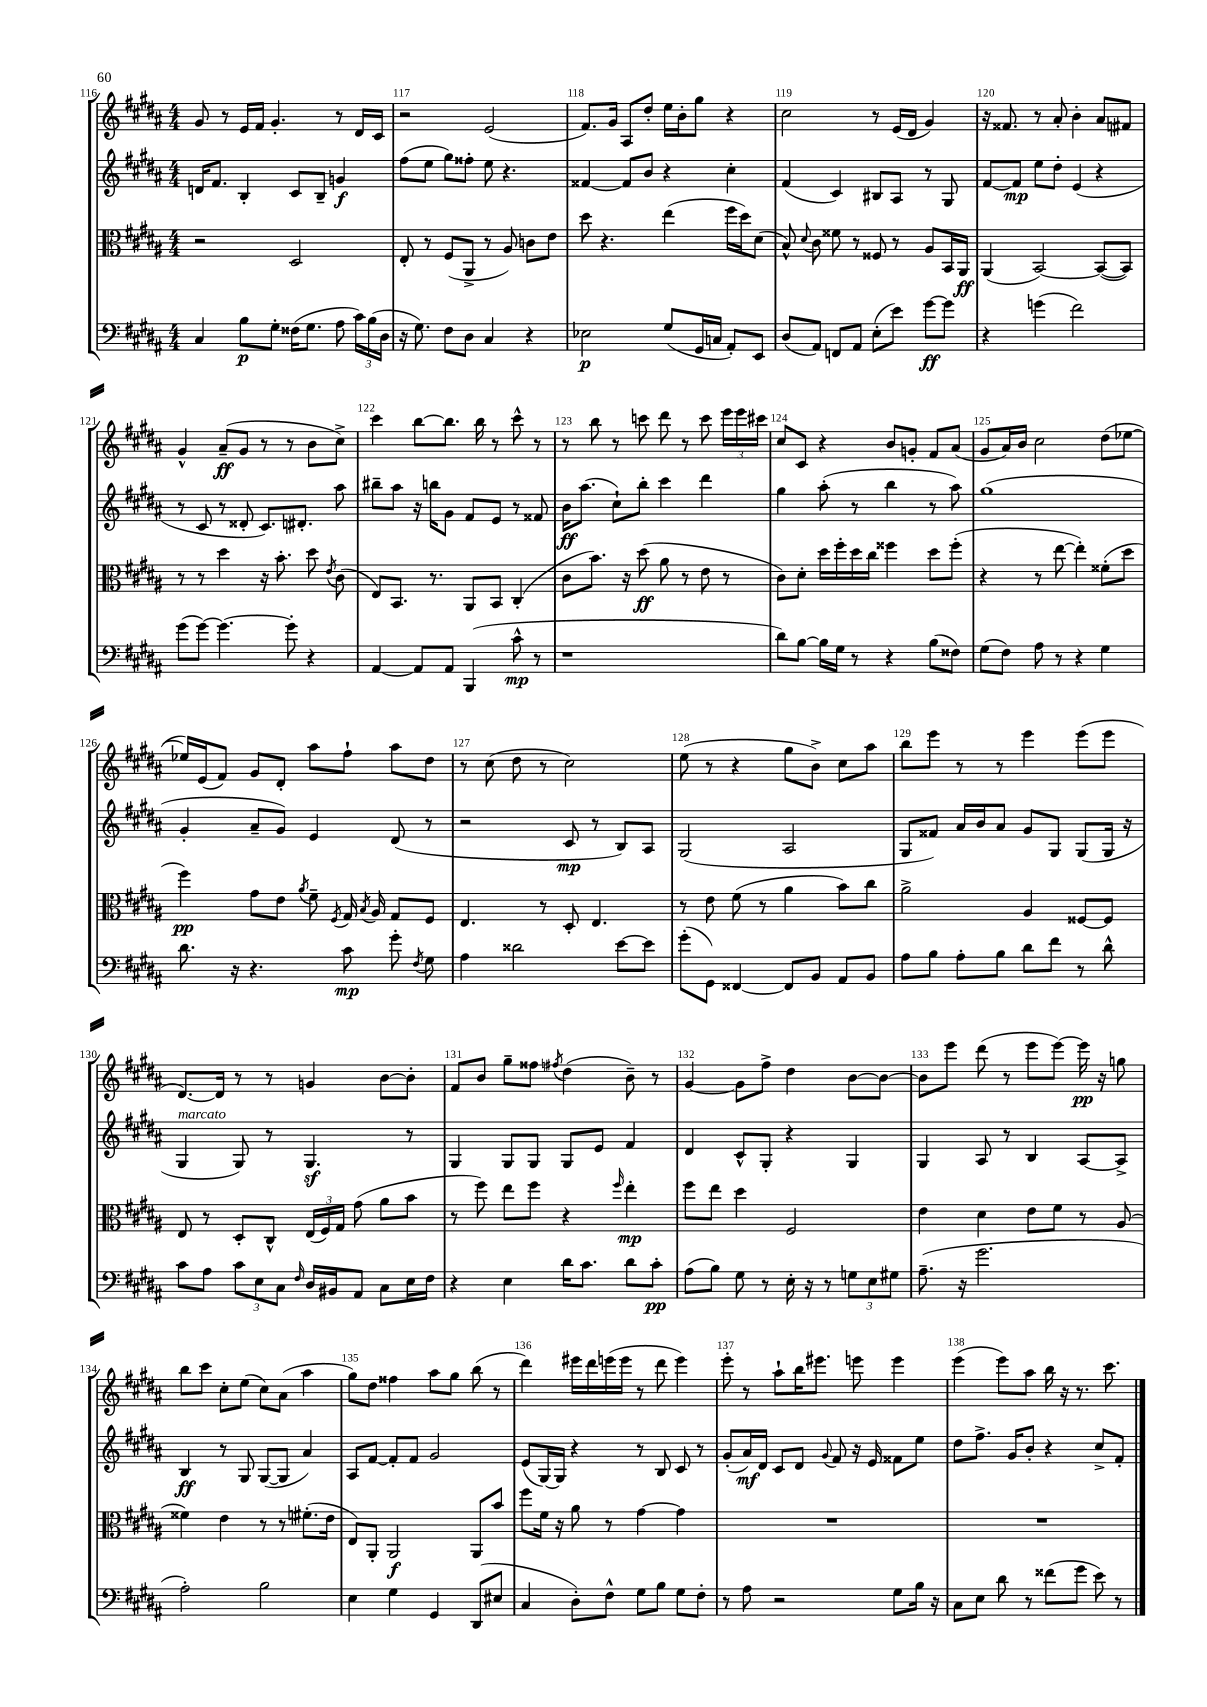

**kern	**dynam	**kern	**dynam	**kern	**dynam	**kern	**dynam
*part4	*part4	*part3	*part3	*part2	*part2	*part1	*part1
*staff4	*staff4	*staff3	*staff3	*staff2	*staff2	*staff1	*staff1
*clefF4	*	*clefC3	*	*clefG2	*	*clefG2	*
*k[f#c#g#d#a#]	*	*k[f#c#g#d#a#]	*	*k[f#c#g#d#a#]	*	*k[f#c#g#d#a#]	*
*M4/4	*	*M4/4	*	*M4/4	*	*M4/4	*
=116	=116	=116	=116	=116	=116	=116	=116
4C#/	.	2r	.	16dn/KL	.	8g#/	.
.	.	.	.	8.f#/J	.	.	.
.	.	.	.	.	.	8r	.
8B\L	p	.	.	4B'/	.	16e/LL	.
.	.	.	.	.	.	16f#/JJ	.
8G#'\J	.	.	.	.	.	4.g#'/	.
(16F##X\KL	.	2D#/	.	8c#/L	.	.	.
8.G#\J	.	.	.	.	.	.	.
.	.	.	.	8B~/J	.	.	.
8A#\	.	.	.	4gn/	f	8r	.
24c#\LL)	.	.	.	.	.	16d#/LL	.
(24B\	.	.	.	.	.	.	.
.	.	.	.	.	.	16c#/JJ	.
24D#\JJ	.	.	.	.	.	.	.
=117	=117	=117	=117	=117	=117	=117	=117
16r	.	8E'/	.	(8ff#\L	.	2r	.
8.G#\)	.	.	.	.	.	.	.
.	.	8r	.	8ee\J	.	.	.
8F#\L	.	(8F#/L	.	8gg#\L)	.	.	.
8D#\J	.	8AA#^/J	.	8ff##X'\J	.	.	.
4C#/	.	8r	.	8ee\	.	(2e/	.
.	.	8A#/)	.	4.r	.	.	.
4r	.	8cn\L	.	.	.	.	.
.	.	8e\J	.	.	.	.	.
=118	=118	=118	=118	=118	=118	=118	=118
2E-X\	p	8dd#\	.	[4f##X/	.	8.f#/L)	.
.	.	4.r	.	.	.	.	.
.	.	.	.	.	.	16g#/Jk	.
.	.	.	.	8f##/L]	.	8A#/L	.
.	.	.	.	8b/J	.	8dd#'/J	.
(8G#/L	.	(4ee\	.	4r	.	16ee\LL	.
.	.	.	.	.	.	16b'\J	.
16GG#/L	.	.	.	.	.	8gg#\J	.
16Cn/JJ	.	.	.	.	.	.	.
8AA#'/L)	.	16ff#\LL	.	4cc#'\	.	4r	.
.	.	16dd#\J)	.	.	.	.	.
8EE/J	.	(8d#\J	.	.	.	.	.
=119	=119	=119	=119	=119	=119	=119	=119
(8D#/L	.	8B^^/)	.	(4f#/	.	2cc#\	.
.	.	8qqd#/	.	.	.	.	.
8AA#/J)	.	8c#\	.	.	.	.	.
8FFn/L	.	8f##X\	.	4c#/)	.	.	.
8AA#/J	.	8r	.	.	.	.	.
(8E'\L	.	8F##X/	.	8B#X/L	.	8r	.
8e\J)	.	8r	.	8A#/J	.	(16e/LL	.
.	.	.	.	.	.	16d#/JJ	.
[8g#\L	ff	8A#/L	.	8r	.	4g#/)	.
8g#\J]	.	16BB/L	.	8G#/	.	.	.
.	.	16AA#/JJ	ff	.	.	.	.
=120	=120	=120	=120	=120	=120	=120	=120
4r	.	(4AA#/	.	[8f#/L	.	16r	.
.	.	.	.	.	.	8.f##X/	.
.	.	.	.	8f#/J]	mp	.	.
(4gn\	.	[2BB/)	.	8ee\L	.	8r	.
.	.	.	.	8dd#'\J	.	8a#'/	.
2f#\)	.	.	.	(4e/	.	4b'\	.
.	.	(8BB/L_	.	4r	.	8a#/L	.
.	.	8BB/J])	.	.	.	8f#X/J	.
!!LO:LB:g=z
=121	=121	=121	=121	=121	=121	=121	=121
(8g#\L	.	8r	.	8r	.	4g#^^/	.
[8g#\J)	.	8r	.	8c#/	.	.	.
4.g#\_	.	4dd#\	.	8r	.	(8a#~/L	ff
.	.	.	.	8d##X'/	.	8g#/J	.
.	.	16r	.	8.c#/L)	.	8r	.
.	.	8.b'\	.	.	.	.	.
8g#'\]	.	.	.	.	.	8r	.
.	.	.	.	8.d#X'/J	.	.	.
4r	.	8dd#\	.	.	.	8b\L	.
.	.	8qe/	.	.	.	.	.
.	.	(8c#\	.	8aa#\	.	8cc#^\J)	.
=122	=122	=122	=122	=122	=122	=122	=122
[4AA#/	.	8E/L)	.	8bb#X~\L	.	4ccc#\	.
.	.	8.BB/J	.	8aa#\J	.	.	.
8AA#/L]	.	.	.	16r	.	[8bb\L	.
.	.	8.r	.	16bbn\KL	.	.	.
8AA#/J	.	.	.	8g#\J	.	8.bb\J]	.
(4BBB/	.	8AA#/L	.	8f#/L	.	.	.
.	.	.	.	.	.	16bb\	.
.	.	8BB/J	.	8e/J	.	8r	.
8c#^^\	mp	(4C#'/	.	8r	.	8ccc#^^\	.
8r	.	.	.	8f##X/	.	8r	.
=123	=123	=123	=123	=123	=123	=123	=123
1r	.	8c#\L	.	16b\KL	ff	8r	.
.	.	.	.	(8.aa#\J	.	.	.
.	.	8.b\J)	.	.	.	8bb\	.
.	.	.	.	8cc#`\L)	.	8r	.
.	.	16r	.	.	.	.	.
.	.	(8dd#\	ff	8bb'\J	.	8cccn\	.
.	.	8a#\	.	4ccc#\	.	8ddd#\	.
.	.	8r	.	.	.	8r	.
.	.	8e\	.	4ddd#\	.	8ccc\	.
.	.	8r	.	.	.	24eee\LL	.
.	.	.	.	.	.	24eee\	.
.	.	.	.	.	.	24ccc#X\JJ	.
=124	=124	=124	=124	=124	=124	=124	=124
8d#\L)	.	8c#\L)	.	4gg#\	.	8cc#/L	.
[8B\J	.	8d#'\J	.	.	.	8c#/J	.
16B\LL]	.	16dd#\LL	.	(8aa#'\	.	4r	.
16G#\JJ	.	16ff#'\	.	.	.	.	.
8r	.	16dd#\	.	8r	.	.	.
.	.	16cc#\JJ	.	.	.	.	.
4r	.	4ff##X\	.	4bb\	.	8b/L	.
.	.	.	.	.	.	8gn'/J	.
(8B\L	.	8dd#\L	.	8r	.	8f#/L	.
8F##X\J)	.	(8ff##'\J	.	8aa#\)	.	(8a#/J	.
=125	=125	=125	=125	=125	=125	=125	=125
(8G#\L	.	4r	.	(1gg#	.	8g#/L	.
8F#\J)	.	.	.	.	.	16a#/L)	.
.	.	.	.	.	.	16b/JJ	.
8A#\	.	8r	.	.	.	2cc#\	.
8r	.	[8ee\	.	.	.	.	.
4r	.	4ee'\])	.	.	.	.	.
4G#\	.	(8f##X'\L	.	.	.	(8dd#\L	.
.	.	8dd#\J	.	.	.	[8ee-X\J	.
!!LO:LB:g=z
=126	=126	=126	=126	=126	=126	=126	=126
8.d#\	.	4ff#\)	pp	4g#'/	.	16ee-X/LL])	.
.	.	.	.	.	.	(16e/J	.
.	.	.	.	.	.	8f#/J)	.
16r	.	.	.	.	.	.	.
4.r	.	8g#\L	.	8a#~/L	.	8g#/L	.
.	.	8e\J	.	8g#/J)	.	8d#'/J	.
.	.	8qa#/	.	.	.	.	.
.	.	8f#~\	.	4e/	.	8aa#\L	.
.	.	8qF#/	.	.	.	.	.
8c#\	mp	16G#/	.	.	.	8ff#`\J	.
.	.	8qB/	.	.	.	.	.
.	.	16A#/	.	.	.	.	.
8g#'\	.	8G#/L	.	(8d#/	.	8aa#\L	.
8qF#/	.	.	.	.	.	.	.
8G#\	.	8F#/J	.	8r	.	8dd#\J	.
=127	=127	=127	=127	=127	=127	=127	=127
4A#\	.	4.E/	.	2r	.	8r	.
.	.	.	.	.	.	(8cc#\	.
2d##X\	.	.	.	.	.	8dd#\	.
.	.	8r	.	.	.	8r	.
.	.	8D#'/	.	8c#/	mp	2cc#\)	.
.	.	4.E/	.	8r	.	.	.
[8e\L	.	.	.	8B/L)	.	.	.
8e\J]	.	.	.	8A#/J	.	.	.
=128	=128	=128	=128	=128	=128	=128	=128
(8g#'\L	.	8r	.	(2G#/	.	(8ee\	.
8GG#\J)	.	8e\	.	.	.	8r	.
[4FF##X/	.	(8f#\	.	.	.	4r	.
.	.	8r	.	.	.	.	.
8FF##/L]	.	4a#\	.	2A#/	.	8gg#\L	.
8BB/J	.	.	.	.	.	8b^\J)	.
8AA#/L	.	8b\L)	.	.	.	8cc#\L	.
8BB/J	.	8cc#\J	.	.	.	8aa#\J	.
=129	=129	=129	=129	=129	=129	=129	=129
8A#\L	.	2a#^\	.	8G#/L	.	8bb\L	.
8B\J	.	.	.	8f##X/J)	.	8eee\J	.
8A#'\L	.	.	.	16a#/LL	.	8r	.
.	.	.	.	16b/J	.	.	.
8B\J	.	.	.	8a#/J	.	8r	.
8d#\L	.	4A#/	.	8g#/L	.	4eee\	.
8f#\J	.	.	.	8G#/J	.	.	.
8r	.	[8F##X/L	.	(8G#/L	.	(8eee\L	.
8d#^^\	.	8F##/J]	.	16G#/Jk	.	8eee\J	.
.	.	.	.	16r	.	.	.
!!LO:LB:g=z
=130	=130	=130	=130	=130	=130	=130	=130
!	!	!	!	!LO:TX:a:i:t=marcato	!	!	!
8c#\L	.	8E/	.	4G#/	.	[8.d#/L)	.
8A#\J	.	8r	.	.	.	.	.
.	.	.	.	.	.	16d#/Jk]	.
12c#\L	.	8D#'/L	.	8G#/)	.	8r	.
12E\	.	.	.	.	.	.	.
.	.	8C#^^/J	.	8r	.	8r	.
12C#\J	.	.	.	.	.	.	.
16qqF#/	.	.	.	.	.	.	.
16D#/LL	.	(24E/LL	.	4.G#z/	.	4gn/	.
.	.	24F#/)	.	.	.	.	.
16BB#X/J	.	.	.	.	.	.	.
.	.	24G#/JJ	.	.	.	.	.
8AA#/J	.	(8g#\	.	.	.	.	.
8C#\L	.	8a#\L	.	.	.	[8b\L	.
16E\L	.	8b\J	.	8r	.	8b'\J]	.
16F#\JJ	.	.	.	.	.	.	.
=131	=131	=131	=131	=131	=131	=131	=131
4r	.	8r	.	4G#/	.	8f#/L	.
.	.	8ff#\)	.	.	.	8b/J	.
4E\	.	8ee\L	.	8G#/L	.	8gg#~\L	.
.	.	8ff#\J	.	8G#/J	.	8ff##X\J	.
.	.	.	.	.	.	8qff#X/	.
16d#\KL	.	4r	.	8G#/L	.	(4dd#\	.
8.c#\J	.	.	.	.	.	.	.
.	.	.	.	8e/J	.	.	.
.	.	16qqff#/	.	.	.	.	.
8d#\L	.	4ee'\	mp	4f#/	.	8b~\)	.
8c#'\J	pp	.	.	.	.	8r	.
=132	=132	=132	=132	=132	=132	=132	=132
(8A#\L	.	8ff#\L	.	4d#/	.	[4g#/	.
8B\J)	.	8ee\J	.	.	.	.	.
8G#\	.	4dd#\	.	8c#^^/L	.	8g#\L]	.
8r	.	.	.	8G#'/J	.	8ff#^\J	.
16E'\	.	2F#/	.	4r	.	4dd#\	.
16r	.	.	.	.	.	.	.
8r	.	.	.	.	.	.	.
12Gn\L	.	.	.	4G#/	.	[8b\L	.
12E\	.	.	.	.	.	.	.
.	.	.	.	.	.	8b\J_	.
12G#X\J	.	.	.	.	.	.	.
=133	=133	=133	=133	=133	=133	=133	=133
(8.A#~\	.	4e\	.	4G#/	.	8b\L]	.
.	.	.	.	.	.	8eee\J	.
16r	.	.	.	.	.	.	.
2.g#\	.	4d#\	.	8A#/	.	(8ddd#\	.
.	.	.	.	8r	.	8r	.
.	.	8e\L	.	4B/	.	8eee\L	.
.	.	8f#\J	.	.	.	[8eee\J)	.
.	.	8r	.	[8A#/L	.	16eee\]	pp
.	.	.	.	.	.	16r	.
.	.	(8A#/	.	8A#^/J]	.	8ggn\	.
!!LO:LB:g=z
=134	=134	=134	=134	=134	=134	=134	=134
2A#'\)	.	4f##X\)	.	4B/	ff	8bb\L	.
.	.	.	.	.	.	8ccc#\J	.
.	.	4e\	.	8r	.	8cc#'\L	.
.	.	.	.	8G#/	.	(8ee\J	.
2B\	.	8r	.	([8G#/L	.	8cc#\L)	.
.	.	8r	.	8G#/J]	.	(8a#\J	.
.	.	(8.f#X'\L	.	4a#/)	.	4aa#\	.
.	.	16e\Jk	.	.	.	.	.
=135	=135	=135	=135	=135	=135	=135	=135
4E\	.	8E/L)	.	8A#/L	.	8gg#\L)	.
.	.	8AA#'/J	.	[8f#/J	.	8dd#\J	.
4G#\	.	2AA#/	f	8f#'/L]	.	4ff##X\	.
.	.	.	.	8f#/J	.	.	.
4GG#/	.	.	.	2g#/	.	8aa#\L	.
.	.	.	.	.	.	8gg#\J	.
(8DD#/L	.	8AA#/L	.	.	.	(8bb\	.
8E#X/J	.	8b/J	.	.	.	8r	.
=136	=136	=136	=136	=136	=136	=136	=136
4C#/	.	8ff#\L	.	(8e/L	.	4ddd#\)	.
.	.	16f#\Jk	.	[16G#/L)	.	.	.
.	.	16r	.	16G#/JJ]	.	.	.
8D#'\L)	.	8a#\	.	4r	.	16eee#X\LL	.
.	.	.	.	.	.	16ddd#\	.
8F#^^\J	.	8r	.	.	.	(16eeen\	.
.	.	.	.	.	.	16eee\JJ	.
8G#\L	.	[4g#\	.	8r	.	8r	.
8B\J	.	.	.	8B/	.	8ddd#\	.
8G#\L	.	4g#\]	.	8c#/	.	4eee\)	.
8F#'\J	.	.	.	8r	.	.	.
=137	=137	=137	=137	=137	=137	=137	=137
8r	.	1r	.	(8g#'/L	.	8eee'\	.
8A#\	.	.	.	16a#/L)	mf	8r	.
.	.	.	.	16d#/JJ	.	.	.
2r	.	.	.	8c#/L	.	8aa#`\L	.
.	.	.	.	8d#/J	.	16bb\K	.
.	.	.	.	.	.	8.eee#X\J	.
.	.	.	.	8qqg#/	.	.	.
.	.	.	.	8f#/	.	.	.
.	.	.	.	16r	.	8eeen\	.
.	.	.	.	16e/	.	.	.
8G#\L	.	.	.	8f##X\L	.	4eee\	.
16B\Jk	.	.	.	8ee\J	.	.	.
16r	.	.	.	.	.	.	.
=138	=138	=138	=138	=138	=138	=138	=138
8C#\L	.	1r	.	8dd#\L	.	(4eee\	.
8E\J	.	.	.	8.ff#^\J	.	.	.
8d#\	.	.	.	.	.	8eee\L)	.
.	.	.	.	16g#/KL	.	.	.
8r	.	.	.	8b'/J	.	8aa#\J	.
(8f##X\L	.	.	.	4r	.	16bb\	.
.	.	.	.	.	.	16r	.
8g#\J	.	.	.	.	.	8.r	.
8e\)	.	.	.	8cc#^/L	.	.	.
.	.	.	.	.	.	8.ccc#\	.
8r	.	.	.	8f#'/J	.	.	.
==	==	==	==	==	==	==	==
*-	*-	*-	*-	*-	*-	*-	*-
